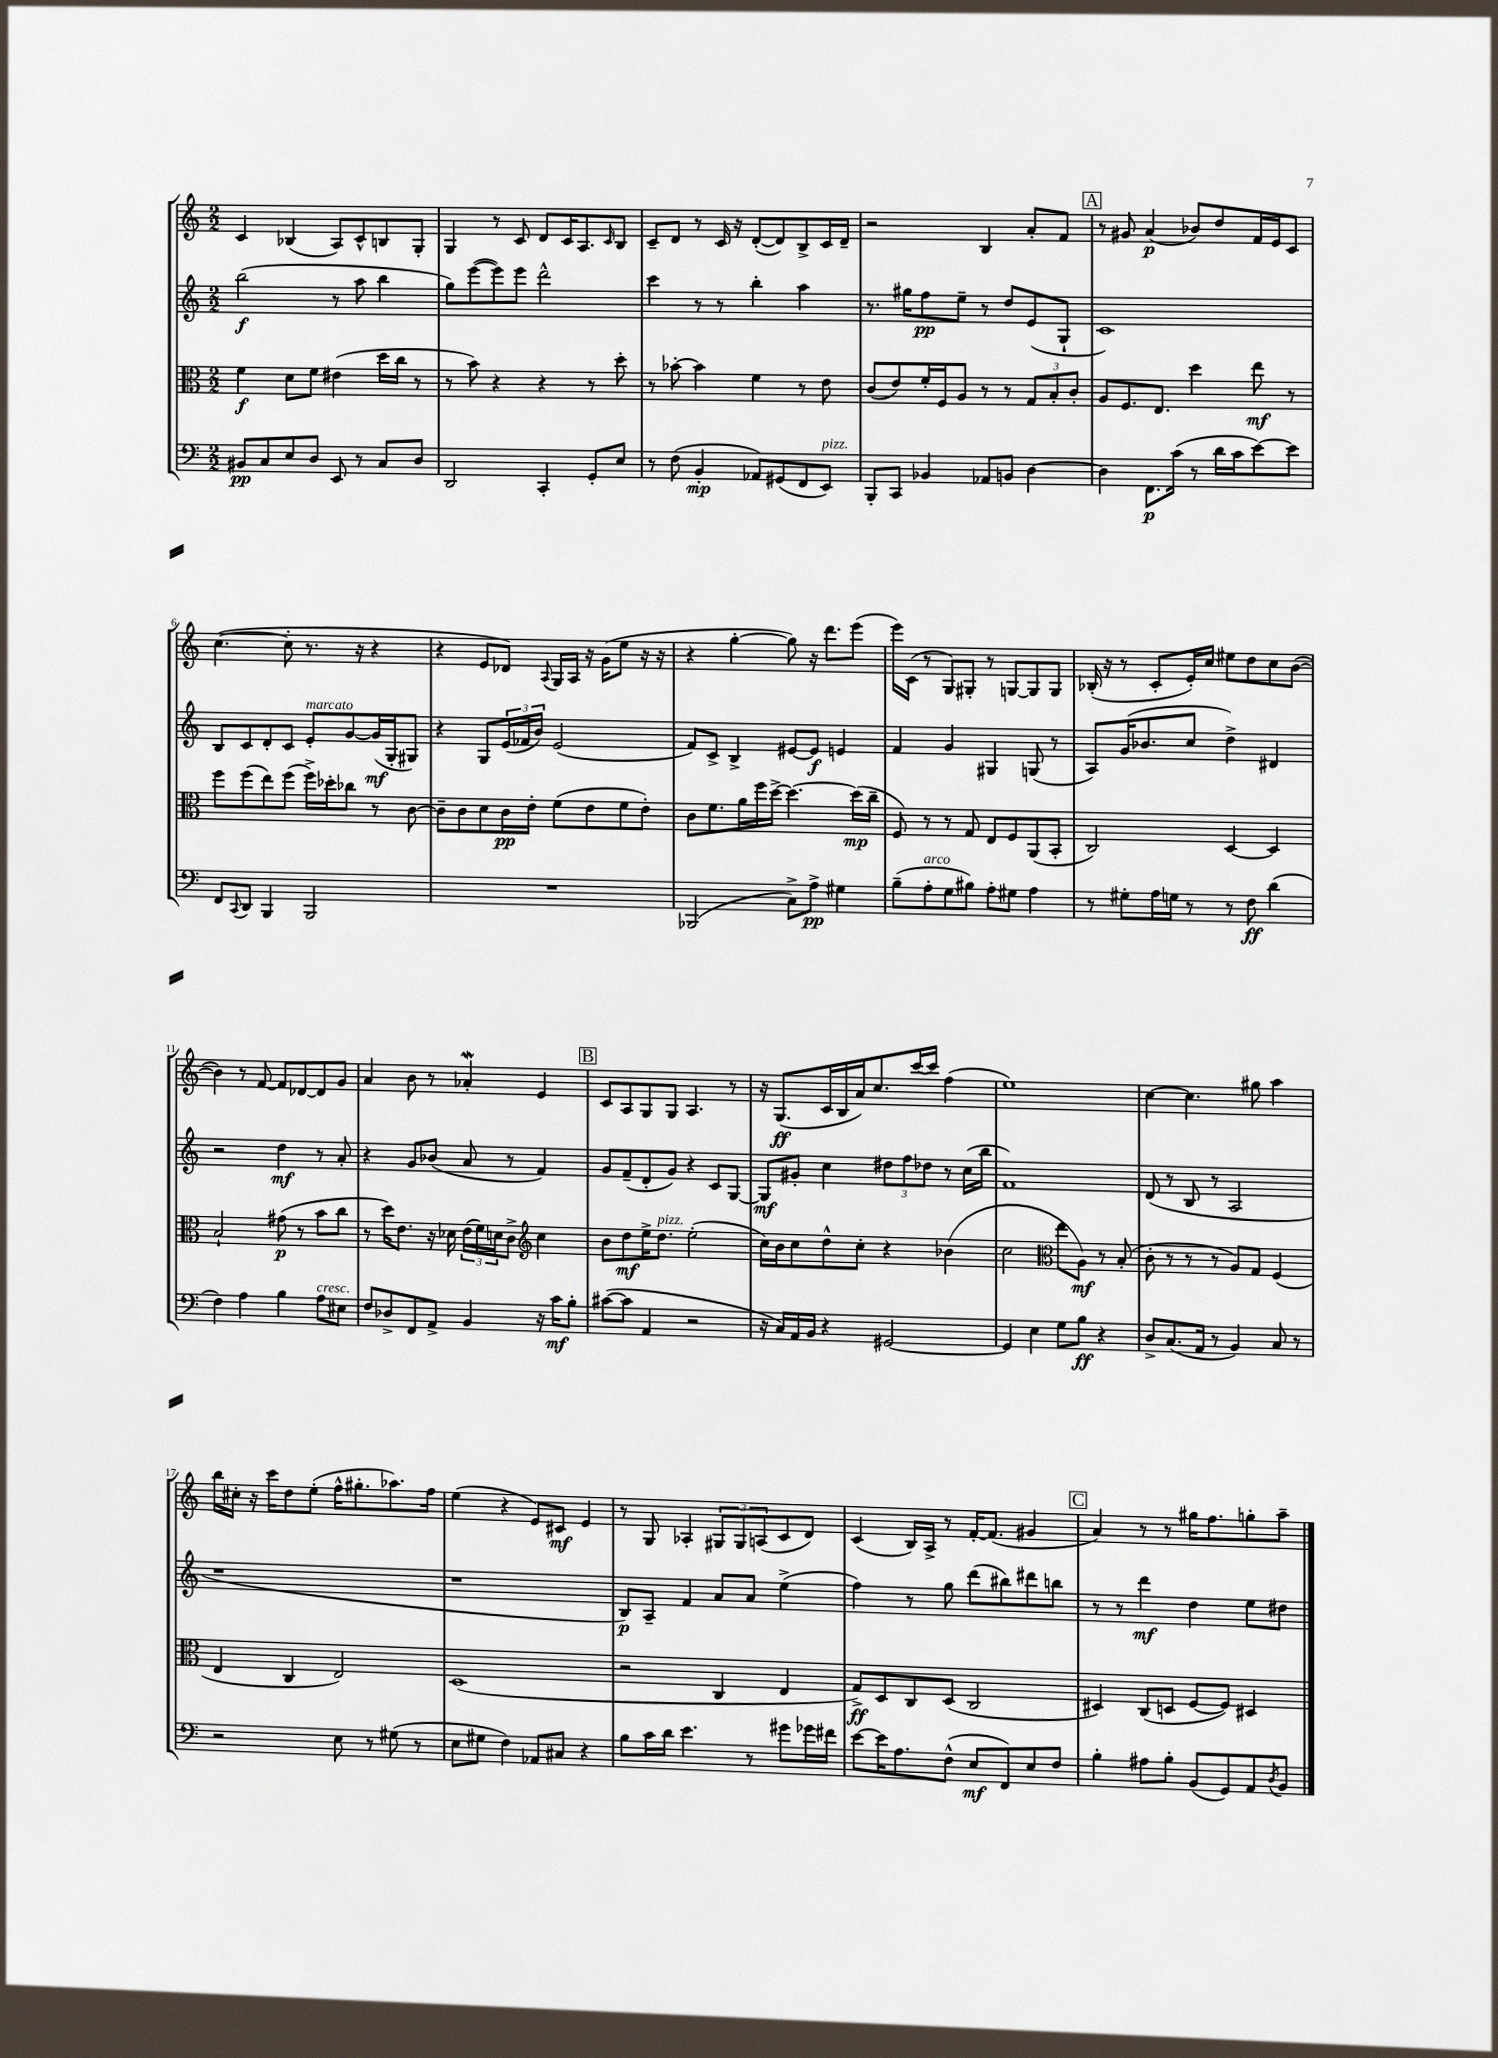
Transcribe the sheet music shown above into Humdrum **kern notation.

**kern	**kern	**kern	**kern
*staff4	*staff3	*staff2	*staff1
*clefF4	*clefC3	*clefG2	*clefG2
*k[]	*k[]	*k[]	*k[]
*M2/2	*M2/2	*M2/2	*M2/2
8BB#	4f	(2bb	4c
8C	.	.	.
8E	8d	.	(4B-
8D	8f	.	.
8EE	(4e#	8r	8A)
8r	.	8aa	8c^^
8C	16dd	4bb	8B
.	16cc	.	.
8D	8r	.	8G'
=	=	=	=
2DD	8r	8gg)	4G
.	8b)	([8eee	.
.	4r	8eee])	8r
.	.	8eee	8c
4CC'	4r	2ddd^^	8d
.	.	.	16c
.	.	.	8.A
8GG'	8r	.	.
.	.	.	16qqc
8E	8dd'	.	8B
=	=	=	=
8r	8r	4ccc	8c~
(8F	[8b-'	.	8d
4BB'	4b-]	8r	8r
.	.	8r	16c
.	.	.	16r
8AA-)	4f	4bb'	([8d'
(8GG#	.	.	8d])
8FF	8r	4aa	8B^
8EE)	8e	.	16c
.	.	.	16d~
=	=	=	=
8BBB'	(8c	8.r	2r
8CC	8e)	.	.
.	.	16gg#	.
4BB-	16f'	8ff	.
.	16F	.	.
.	8A	8ee~	.
8AA-	8r	8r	4B
8BB	8r	8dd	.
[4D	12G	(8e	8a'
.	12B'	.	.
.	.	8G`	8f
.	12c'	.	.
=	=	=	=
4D]	8A	1c)	8r
.	8.F	.	8g#
8.FF	.	.	(4a
.	8.E	.	.
(16c	.	.	.
8r	4dd	.	8b-)
16d	.	.	8dd
16c	.	.	.
[8e)	8ee	.	16f
.	.	.	16e
8e]	8r	.	8c
=	=	=	=
8FF	8ff	8B	([4.cc
8qqCC	.	.	.
8DD	(8ff	8c	.
4BBB	8ee)	8d'	.
.	(8ff	8c	8cc']
2BBB	16ff^)	8e'	8.r
.	16dd-'	.	.
.	8cc-	[8g	.
.	.	.	16r
.	8r	(16g]	4r
.	.	16G'	.
.	[8c	8G#)	.
=	=	=	=
1r	8c~]	4r	4r
.	8c	.	.
.	8d	8G	8e
.	16c	(24e	8d-)
.	.	24f-	.
.	16e'	.	.
.	.	24b)	.
.	.	.	8qqA
.	(8f	(2e	16G
.	.	.	16A
.	8e	.	16r
.	.	.	(16g
.	8f	.	8ee
.	8e')	.	16r
.	.	.	16r
=	=	=	=
(2BBB-	8c	8f)	4r
.	8.f	8c^	.
.	.	4B^	[4gg'
.	16a	.	.
.	16ff	.	.
.	[16dd^	.	.
8C^)	4.dd_	[8e#	8gg])
8A^	.	8e#]	16r
.	.	.	8.ddd
4G#	.	4e	.
.	(16dd]	.	(8eee
.	16cc~	.	.
=	=	=	=
(8B~	8F)	4f	16eee)
.	.	.	(16c
8A'	8r	.	8r
8G	8r	4g	8G)
8B#)	8G	.	8G#'
8A'	8E	4G#	8r
8G#	8F	.	[8G
4A	(8AA	(8G	8G]
.	8BB'	8r	8G
=	=	=	=
8r	2C)	8A)	(16B-'
.	.	.	16r
8G#'	.	(16g	8r
.	.	8.b-	.
16A	.	.	8c'
16G	.	.	.
8r	.	8cc	16e')
.	.	.	16cc
8r	[4D	4dd^)	8ee#
8F	.	.	8dd
(4d	4D]	4d#	8cc
.	.	.	([8b
=	=	=	=
4F)	2B`	2r	4b])
4A	.	.	8r
.	.	.	[8f
4B	(8g#	4dd	8f]
.	8r	.	[8d-
8A	8b	8r	8d-]
8E#	8cc	8a'	8g
=	=	=	=
8F	8r	4r	4a
8D-^	16dd)	.	.
.	8.e	.	.
8FF	.	8g	8b
8AA^	16r	(8b-	8r
.	16d-	.	.
4BB	(24e	8a	4a-'
.	24f)	.	.
.	24d	.	.
.	8c^	8r	.
*	*clefG2	*	*
16r	4cc	4f)	4e
16c	.	.	.
8B'	.	.	.
=	=	=	=
([8c#	8b	8g	8c
8c#]	8dd	(8f~	8A
4AA	16ee^	8d'	8G
.	8.dd	.	.
.	.	8g)	8G
2r	(2ee'	4r	4.A
.	.	8c	.
.	.	[8G	8r
=	=	=	=
16r	16cc)	8G]	16r
16C)	16b	.	(8.G
16AA	8cc	8g#'	.
16BB	.	.	.
4r	8dd^^	4cc	16c
.	.	.	16B
.	8cc'	.	16a)
.	.	.	8.cc
[2GG#	4r	12dd#	.
.	.	12ff	.
.	.	.	[16ccc
.	.	12dd-	.
.	.	.	16ccc]
.	(4b-	8r	(4ff
.	.	(16cc	.
.	.	16bb	.
=	=	=	=
4GG#]	2cc	1f)	1ee)
4E	.	.	.
*	*clefC3	*	*
8G	8ee	.	.
8B	8A)	.	.
4r	8r	.	.
.	(8B'	.	.
=	=	=	=
8D^	8c'	(8d	[4cc
(8.C	8r	8r	.
.	8r	8B	4.cc]
16AA	.	.	.
8r	8r	8r	.
4BB)	8A)	2A	.
.	8G	.	8gg#
8C	(4F	.	4aa
8r	.	.	.
=	=	=	=
2r	4E	1r	16bb
.	.	.	16cc#'
.	.	.	16r
.	.	.	16ccc
.	4C	.	8dd
.	.	.	(8ee'
8E	2E)	.	16ff^^
.	.	.	8.gg#'
8r	.	.	.
(8G#	.	.	8.aa-)
8r	.	.	.
.	.	.	16ff
=	=	=	=
8E	(1D	1r	(4ee
8G#	.	.	.
4F)	.	.	4r
8AA-	.	.	8e)
8C#	.	.	8c#
4r	.	.	4e
=	=	=	=
8B	2r	8B)	8r
16c	.	8A~	8G
16d	.	.	.
4.e	.	4f	4A-'
.	4C	8a	12G#
.	.	.	12G#
8r	.	8a	.
.	.	.	(12A
8g#	4E	(4ee^	8c
16g-	.	.	8d)
16f#	.	.	.
=	=	=	=
[8e	8G^)	4ff)	(4c
16e]	8D	.	.
8.A	.	.	.
.	8C	8r	16B)
.	.	.	16A^
(8F^^	(8D	8gg	8r
8E	2C	(8ddd	[16f'
.	.	.	(8.f]
8FF)	.	8bb#)	.
8E	.	8ddd#	4g#
8F	.	8bb	.
=	=	=	=
4B'	4D#)	8r	4a)
.	.	8r	.
8A#	(8C	4ddd	8r
8B'	8D	.	8r
(8BB	[8F	4dd	16gg#
.	.	.	8.ff
8GG)	8F])	.	.
8AA	4D#	8ee	8gg'
8qD	.	.	.
8BB	.	8dd#	8aa~
==	==	==	==
*-	*-	*-	*-
